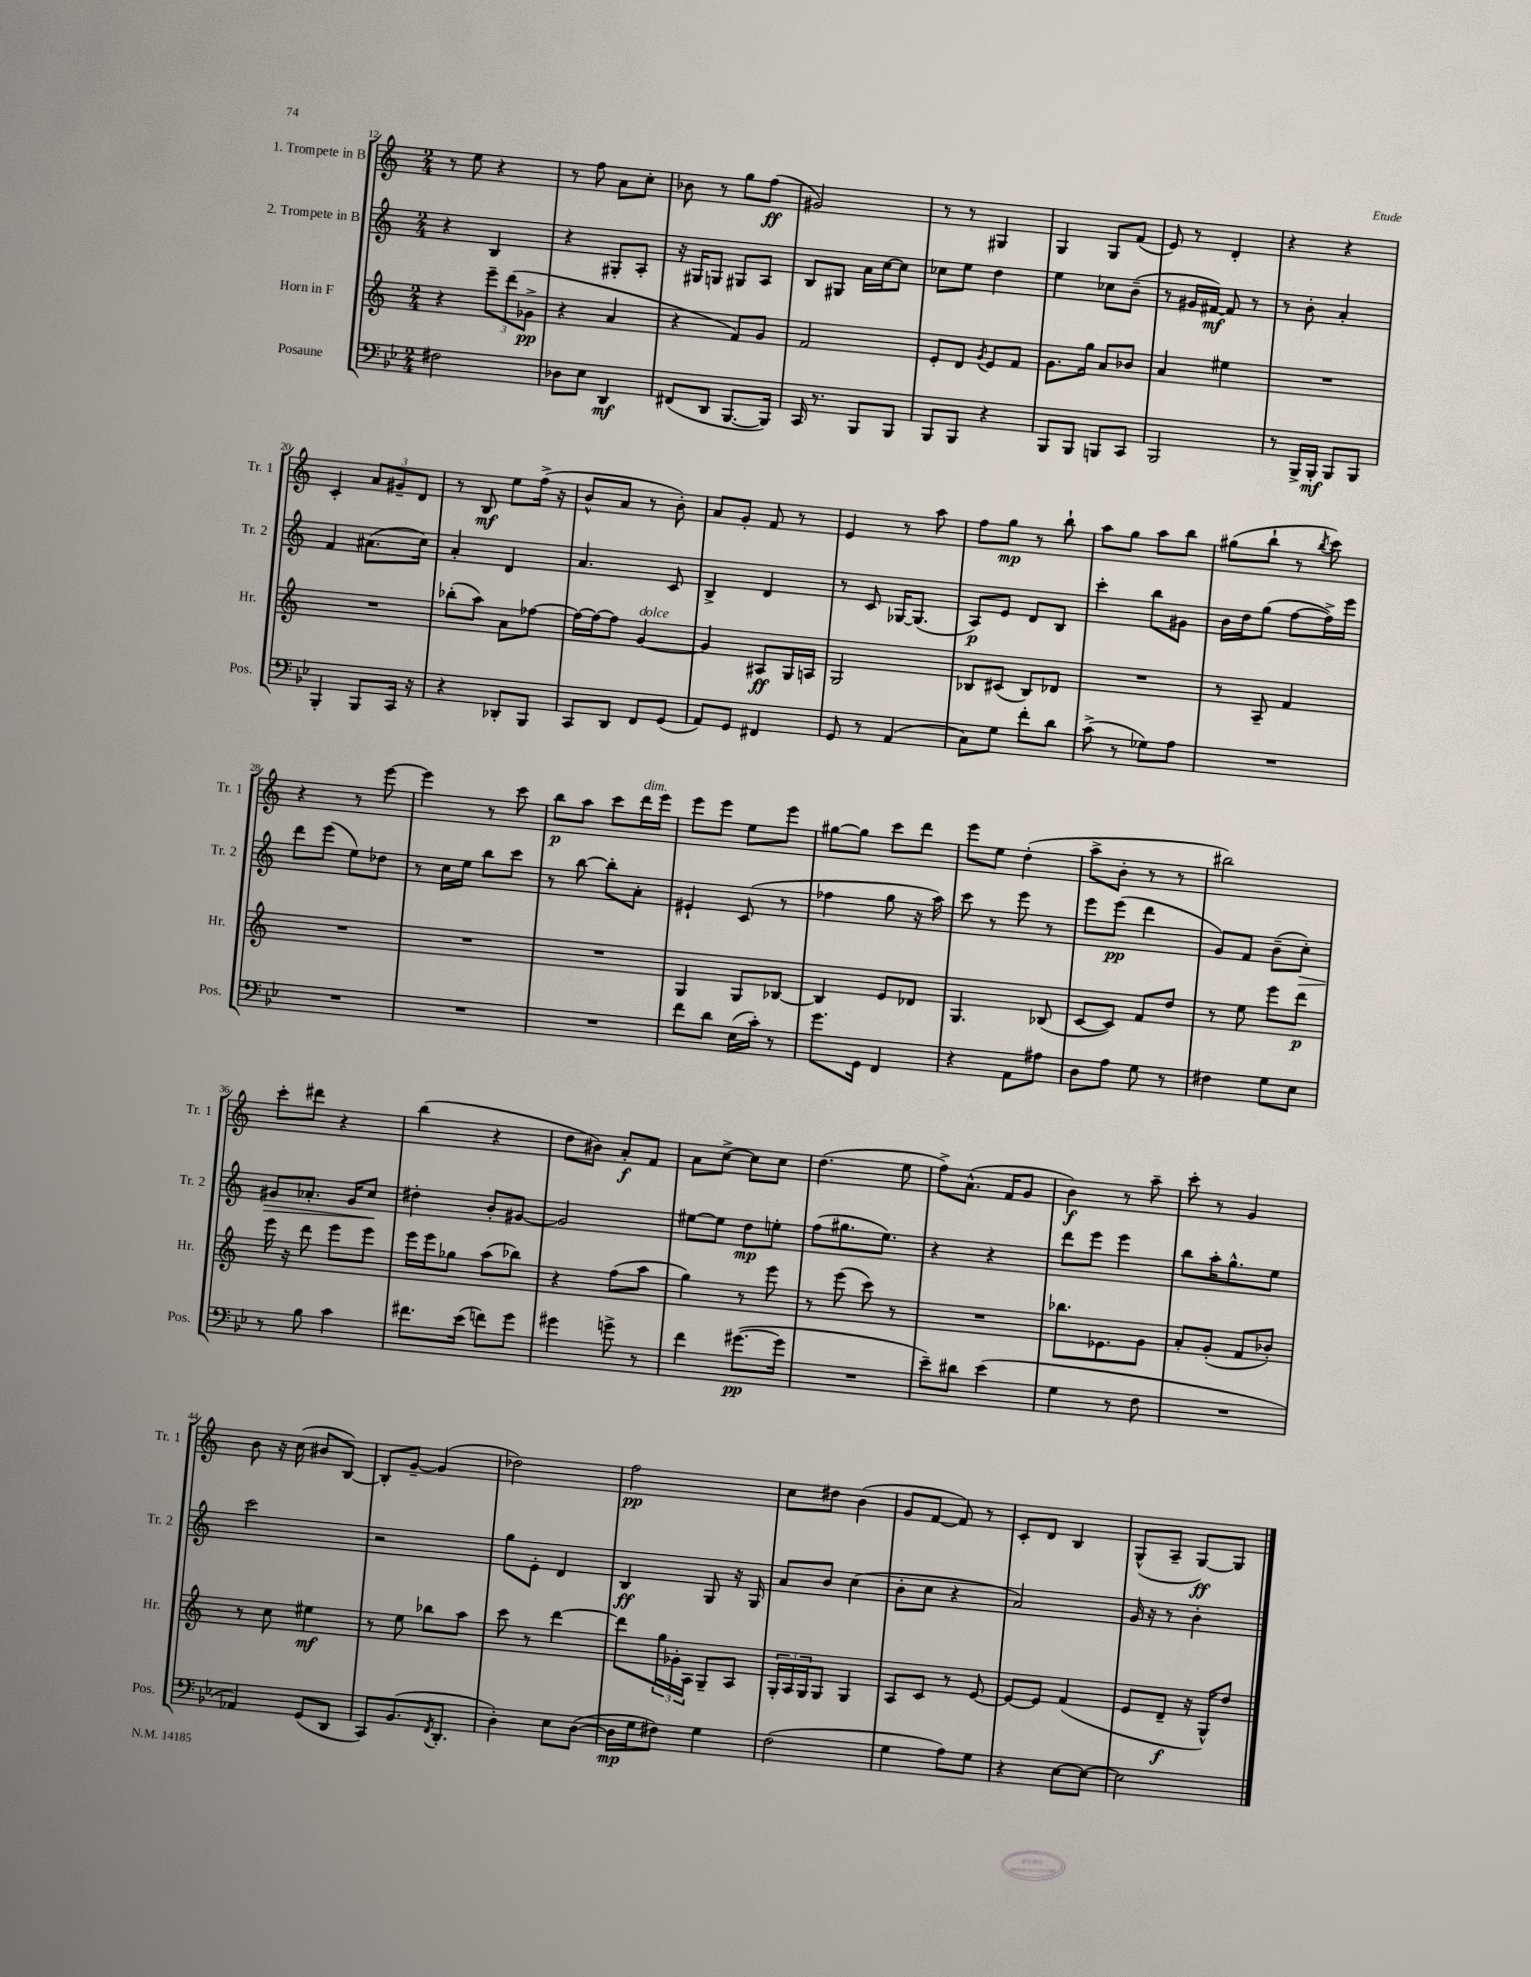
<<
\new StaffGroup <<
\new Staff = "s0" \with { instrumentName = "1. Trompete in B" shortInstrumentName = "Tr. 1" } {
    \clef treble \key c \major \numericTimeSignature \time 2/4
    r8 e''8 r4 |
    r8 f''8 a'8 c''8-. |
    bes'8 r8 g''8 f''8\ff( |
    gis'2) |
    r8 r8 gis4 |
    g4 g8 f'8( |
    e'8) r8 d'4-. |
    r4 r4 |
    c'4-. \tuplet 3/2 { a'8 gis'8-- d'8 } |
    r8 b8\mf e''8 f''16->( r16 |
    b'8-^ a'8 r8 b'8-.) |
    a'8 g'8-. f'8 r8 |
    e'4 r8 a''8 |
    f''8 g''8\mp r8 b''8-! |
    a''8 g''8 a''8 b''8 |
    gis''8( b''8-! r8 \acciaccatura { b''8 } c'''8) |
    r4 r8 e'''8~ |
    e'''4 r8 c'''8 |
    b''8\p a''8 c'''8 d'''16^\markup { \italic "dim." } e'''16 |
    e'''8 e'''8 e''8 e'''8 |
    gis''8~ gis''8 c'''8 d'''8 |
    e'''8 e''8 d''4-.( |
    a''8-> b'8-. r8 r8 |
    bis''2) |
    c'''8-. dis'''8 r4 |
    b''4( r4 |
    d''8 bis'8) a'8-.\f f'8 |
    a'8 c''8~-> c''8 c''8 |
    d''4.( e''8 |
    f''8->) a'8.-^( f'16 g'8 |
    b'4\f) r8 a''8-- |
    c'''8-. r8 g'4 |
    b'8 r16 c''16( bis'8 b8~) |
    b8-. g'8~-- g'4( |
    des''2) |
    f''2\pp |
    c''8 dis''8 b'4( |
    g'8 f'8~ f'8) r8 |
    c'8-. d'8 b4 |
    g8-^( a8-- g8~\ff) g8 \bar "|." |
}
\new Staff = "s1" \with { instrumentName = "2. Trompete in B" shortInstrumentName = "Tr. 2" } {
    \clef treble \key c \major \numericTimeSignature \time 2/4
    r4 b4 |
    r4 gis8-. a8-. |
    r16 gis16 g8 gis8 a8 |
    b8 gis8 a'16 c''16~ c''8 |
    ces''8 e''8 d''4 |
    e''4 ces''8 b'8--( |
    r8 gis'16 fis'16~\mf) fis'8 r8 |
    r8 b'8-. a'4-. |
    f'4 ais'8.( c''16) |
    a'4-. d'4 |
    a'4. c'8 |
    b4-> d'4 |
    r8 c'8 ges16~ ges8.( |
    a8\p) e'8 d'8 b8 |
    c'''4-. b''8 gis'8 |
    b'16 d''16 g''8( f''8~ f''16->) e'''16 |
    d'''8 e'''8( e''8) des''8 |
    r8 c''16 e''16 b''8 c'''8 |
    r8 b''8~ b''8-. a'8-. |
    eis'4-! c'8( r8 |
    fes''4 g''8 r16 a''16) |
    c'''8 r8 e'''8 r8 |
    e'''8 e'''8\pp( d'''4 |
    g'8) f'8 b'8--( c''8-.\>) |
    gis'8 aes'8.-. gis'16 c''8\! |
    dis''4-. b'8-. gis'8~ |
    gis'2 |
    eis''8~ eis''8 d''8\mp e''8-. |
    f''8( gis''8. e''8.) |
    r4 r4 |
    d'''8 e'''8 e'''4 |
    b''8 a''16-. g''8.-^ e''8 |
    c'''2 |
    r2 |
    g''8 e'8-. d'4 |
    b4\ff g8 r16 g16 |
    a'8 b'8 c''4( |
    b'8-. c''8 r4 |
    a'2) |
    g'16 r16 r8 b'4-. \bar "|." |
}
\new Staff = "s2" \with { instrumentName = "Horn in F" shortInstrumentName = "Hr." } {
    \clef treble \key c \major \numericTimeSignature \time 2/4
    r4 \tuplet 3/2 { e'''8-- d'''8( ges'8->\pp } |
    r4 a'4 |
    r4 f'8) g'8 |
    f'2 |
    e'8-. d'8 \acciaccatura { g'8 } e'8 f'8 |
    g'8. g''16 a'8 bes'8 |
    a'4 eis''4 |
    R2 |
    R2 |
    bes''8-.( a''8) a'8 fes''8~ |
    fes''16~ fes''16~ fes''8 g'4~^\markup { \italic "dolce" } |
    g'4 ais8\ff g16 a16 |
    g2 |
    bes8 cis'8( bes8) des'8 |
    R2 |
    r8 a8-- f'4 |
    R2 |
    R2 |
    R2 |
    g4 g8 bes8~ |
    bes4 e'8 des'8 |
    g4. bes8( |
    c'8~ c'8) f'8 d''8 |
    r8 e''8 e'''8 d'''8\p |
    e'''16 r16 d'''8 e'''8 e'''8 |
    e'''16 e'''16 ges''8 a''8( bes''8) |
    r4 f''8( a''8 |
    g''4) r8 e'''8 |
    r8 e'''8( c'''8) r8 |
    R2 |
    bes''8. ees'8. g'8 |
    a'8-. g'8-.( f'8 bes'8-.) |
    r8 c''8 eis''4\mf |
    r8 e''8 bes''8 a''8 |
    c'''8 r8 d'''4~ |
    d'''8 \tuplet 3/2 { g''16 ges'16-. a16 } g8-- a8 |
    \tuplet 3/2 { g16-. a16 g16 } g8 g4 |
    a8 c'8 r8 e'8~ |
    e'8~ e'8 f'4( |
    e'8 d'8--\f r16 g16-^) d''8 \bar "|." |
}
\new Staff = "s3" \with { instrumentName = "Posaune" shortInstrumentName = "Pos." } {
    \clef bass \key bes \major \numericTimeSignature \time 2/4
    fis2 |
    des8 ees8 d,4\mf |
    fis,8( d,8 bes,,8.~ bes,,16) |
    c,16 r8. bes,,8 bes,,8 |
    bes,,8 bes,,8 r4 |
    bes,,8 bes,,8 b,,8 c,8 |
    bes,,2 |
    r8 bes,,16-> bes,,16-.\mf bes,,8 bes,,8 |
    bes,,4-. bes,,8 c,16 r16 |
    r4 des,8-. bes,,8 |
    c,8 d,8 f,8 g,8( |
    a,8) g,8 fis,4 |
    g,8 r8 a,4( |
    c8) g8 f'8-. d'8 |
    c'8->( r8 ges8) a8 |
    R2 |
    R2 |
    R2 |
    R2 |
    f'8 d'8 ees16( c'16-.) r8 |
    g'8. g,16 f,4 |
    r4 a,8 ais8 |
    d8 a8 g8 r8 |
    fis4 g8 ees8 |
    r8 bes8 c'4 |
    fis'8. ees'16( f'8) g'8 |
    gis'4 g'8-> r8 |
    f'4 gis'8.~\pp( gis'16 |
    R2 |
    ees'8--) dis'8 ees'4( |
    g4 r8 f8 |
    R2 |
    aes,4) g,8( d,8 |
    c,8) bes,8.( \acciaccatura { f,8 } d,8.-. |
    d4-.) ees8 d8~( |
    d16\mp g16 fis8) g4 |
    f2( |
    g4 a8) g8 |
    r4 ees8~ ees8~ |
    ees2 \bar "|." |
}
>>
>>
\layout { \context { \Score currentBarNumber = #12 } }
